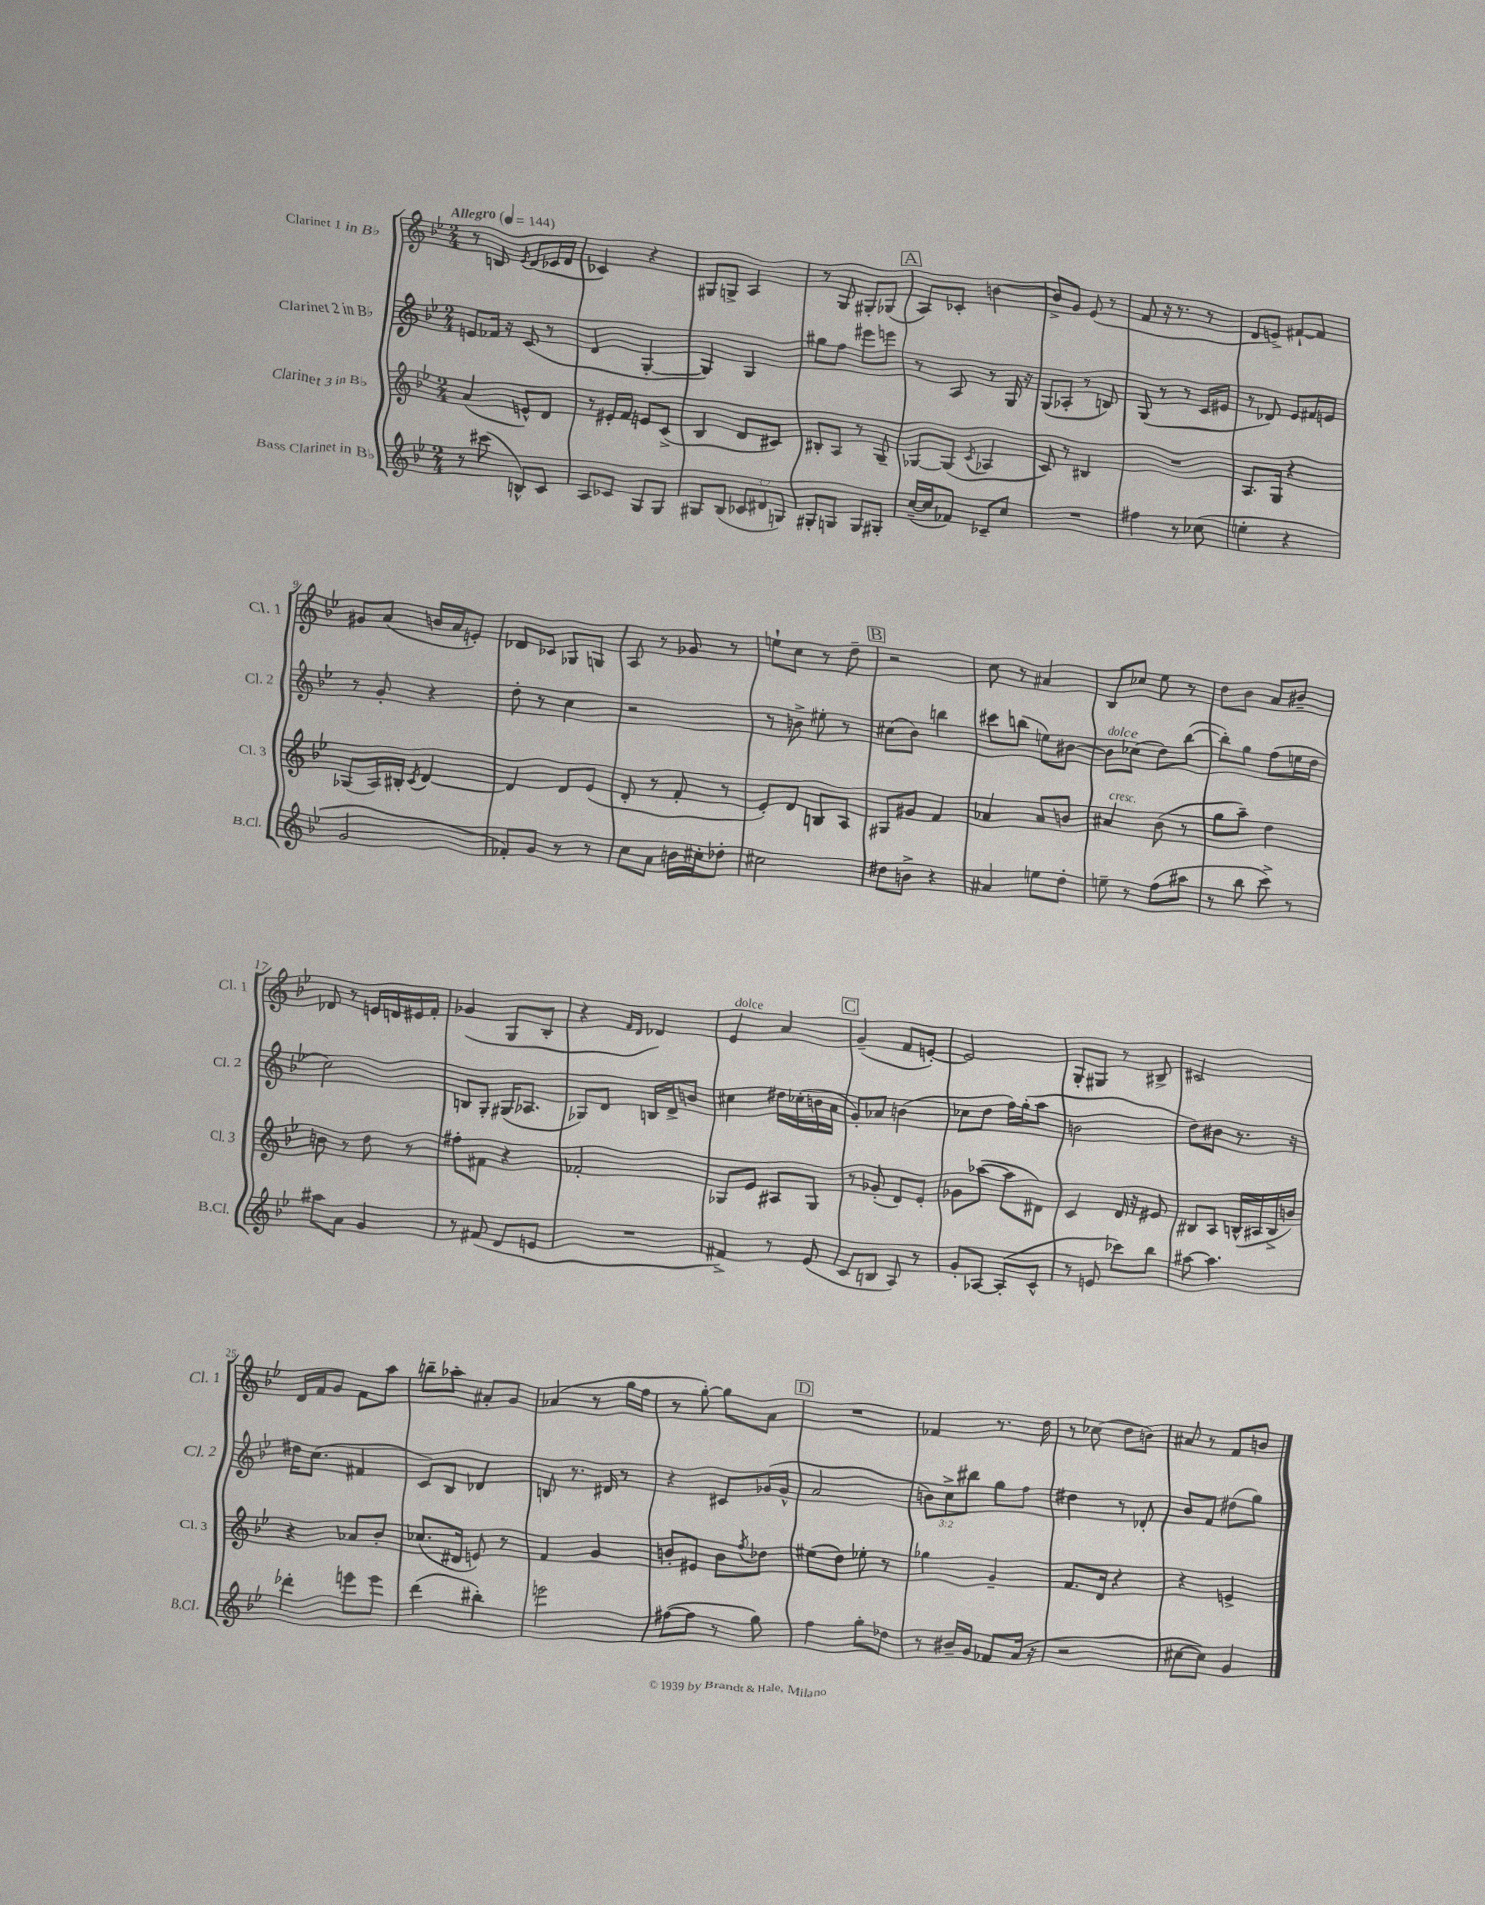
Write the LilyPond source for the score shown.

<<
\new StaffGroup <<
\new Staff = "s0" \with { instrumentName = "Clarinet 1 in Bb" shortInstrumentName = "Cl. 1" } {
    \clef treble \key bes \major \numericTimeSignature \time 2/4 \tempo "Allegro" 4 = 144
    r8 b8 \acciaccatura { ees'8 } d'8( ces'16 d'16 |
    ces'4) r4 |
    gis8 g8-> a4 |
    r8 g8 gis8-. ges8( |
    \mark \markup { \box "A" } a8) ces'8-. b'4~ |
    b'8-> g'8 ees'8( r8 |
    f'8 r16 r8. r8 |
    d'8 e'8->) fis'8~-! fis'8 |
    gis'8 a'8( b'16 a'16 e'8-.) |
    des'8 ces'8 ges8 g8 |
    a8 r8 ges'8 r8 |
    e''8-! c''8 r8 d''8-- |
    \mark \markup { \box "B" } r2 |
    c''8 r8 ais'4 |
    bes8 ces''8 ees''8 r8 |
    d''8 bes'8 a'8 bis'8-- |
    des'8 r8 e'16 d'16 eis'16 f'16-. |
    ges'4( g8 bes8-. |
    r4 \grace { f'16 d'16 } des'4) |
    ees'4^\markup { \italic "dolce" } a'4 |
    \mark \markup { \box "C" } g'4--( f'8 e'8~-.) |
    e'2 |
    g8-. gis8 r8 bis8-> |
    cis'2 |
    d'16 f'16 g'8 f'8 a''8 |
    b''8-- aes''8-. ais'8-. g'8 |
    aes'4( r8 g''16 f''16 |
    r8 g''8~-.) g''8 a'8 |
    \mark \markup { \box "D" } R2 |
    fes'4 r8. d''16 |
    r8 ces''8( d''8 b'8) |
    ais'8 r8 f'8 b'8 \bar "|." |
}
\new Staff = "s1" \with { instrumentName = "Clarinet 2 in Bb" shortInstrumentName = "Cl. 2" } {
    \clef treble \key bes \major \numericTimeSignature \time 2/4 \override Staff.TupletNumber.text = #tuplet-number::calc-fraction-text
    e'8 fes'16 r16 c'8( r8 |
    d'4 g4~-. |
    g4) g4 |
    gis''8 f''8 eis'''8 e'''8 |
    \mark \markup { \box "A" } r8 a8 r8 g16 r16 |
    g8( aes8-. r8 b8) |
    g8( r8 r8 c'16 eis'16 |
    r8 des'8) ees'8 fis'16 e'16 |
    r8 g'8-. r4 |
    d''8-. r8 c''4 |
    r2 |
    r8 b'8-> eis''8-. r8 |
    \mark \markup { \box "B" } cis''8( bes'8) b''4 |
    cis'''8 b''8( e''8) bis'8~ |
    bis'8^\markup { \italic "dolce" } ces''8( d''8) bes''8~( |
    bes''8-.) g''8 f''8( e''16 d''16 |
    c''2) |
    b8 g8-. gis16( aes8. |
    ges8) d'8 b16 d'16-> b'8 |
    cis''4 dis''16 ces''16-.( b'16 a'16 |
    \mark \markup { \box "C" } g'8-.) aes'8 b'4( |
    ces''8 d''8 f''16) g''16-.( a''8 |
    b'2 |
    d''8) bis'8 r8. r16 |
    dis''16 c''8.( fis'4 |
    c'8) bes8 des'4 |
    b8 r8. dis'16 r8 |
    r4 cis'8 ges'16( ges'16-^ |
    \mark \markup { \box "D" } a'2 |
    \tuplet 3/2 { b'8) c''8-> bis''8 } g''8 f''8 |
    dis''4 r8 des'8-. |
    bes'8 f'8 dis''8( g''8) \bar "|." |
}
\new Staff = "s2" \with { instrumentName = "Clarinet 3 in Bb" shortInstrumentName = "Cl. 3" } {
    \clef treble \key bes \major \numericTimeSignature \time 2/4
    a'4( e'8-^) d'8 |
    r8 eis'16-. f'16 e'8 c'8->( |
    bes4 d'8 cis'8) |
    bis8-. a8 r8 g8-- |
    \mark \markup { \box "A" } ges8~ ges8( \acciaccatura { c'8 } aes4 |
    c'8) r8 bis4 |
    R2 |
    a8. g16 r4 |
    ges8( a16) bis16-. \acciaccatura { c'8 } d'4~ |
    d'4 d'8 ees'8( |
    d'8-. r8 f'8-. r8 |
    ees'8-.) d'8 b8 a8 |
    \mark \markup { \box "B" } gis8 gis'8 f'4 |
    aes'4 aes'8 b'8 |
    ais'4^\markup { \italic "cresc." } bes'8( r8 |
    g''8 a''8--) d''4 |
    b'8 r8 d''8 r8 |
    fis''8-. fis'8 r4 |
    fes'2-. |
    ges8 ees'8 ais8 ges8 |
    \mark \markup { \box "C" } r8 ges'8-.( d'8) ees'8-. |
    ges'8 aes''8~( aes''8 dis'8) |
    c'4 d'16 r16 eis'8 |
    bis8 a8 b16-^( ais16 b16-> b'16) |
    r4 aes'8 bes'8-. |
    ces''8.( dis'16 e'8) r8 |
    f'4 g'4 |
    b'8-. eis'8 b'8 \acciaccatura { f''8 } des''8 |
    \mark \markup { \box "D" } eis''8( d''8) ees''8-. r8 |
    ges''4 g'4-- |
    f'8. d'16 r4 |
    r4 e'4-> \bar "|." |
}
\new Staff = "s3" \with { instrumentName = "Bass Clarinet in Bb" shortInstrumentName = "B.Cl." } {
    \clef treble \key bes \major \numericTimeSignature \time 2/4 \override Staff.TupletNumber.text = #tuplet-number::calc-fraction-text
    r8 cis'''8( b8-^) c'8 |
    a8 ces'8 g8 g8 |
    gis8 bes8( \tuplet 3/2 { ces'8 dis'8 g8) } |
    gis8-. g8 g8 gis8-. |
    \mark \markup { \box "A" } c''16~--( c''16 fes'8) ces'8-- c''8 |
    R2 |
    fis''4 r8 ces''8( |
    e''4-. r4 |
    g'2 |
    fes'8-.) g'8 r8 r8 |
    c''8 a'8 b'16 cis''16-. des''8-. |
    cis''2 |
    \mark \markup { \box "B" } dis''8 b'8-> r4 |
    ais'4 e''8 d''8-. |
    e''8-- r8 f''8( ais''8 |
    r8 bes''8 c'''8->) r8 |
    ais''8 a'8 g'4 |
    r8 fis'8( d'8 e'8 |
    R2 |
    fis'4->) r8 ees'8( |
    \mark \markup { \box "C" } c'8 b8 a8) r8 |
    g'8-. aes8~ aes8-.( c'8-^ |
    r8 e'8 ces'''8) bes''8 |
    ais''8~ ais''4. |
    des'''4-. e'''8 e'''8 |
    d'''4( bis''4-.) |
    e'''2 |
    fis''8~( fis''8 r8 g''8) |
    \mark \markup { \box "D" } f''4 g''8-. des''8 |
    r8 bis'16-- g'16 fes'8 a'16( r16 |
    r2 |
    cis''8~ cis''8) g'4 \bar "|." |
}
>>
>>
